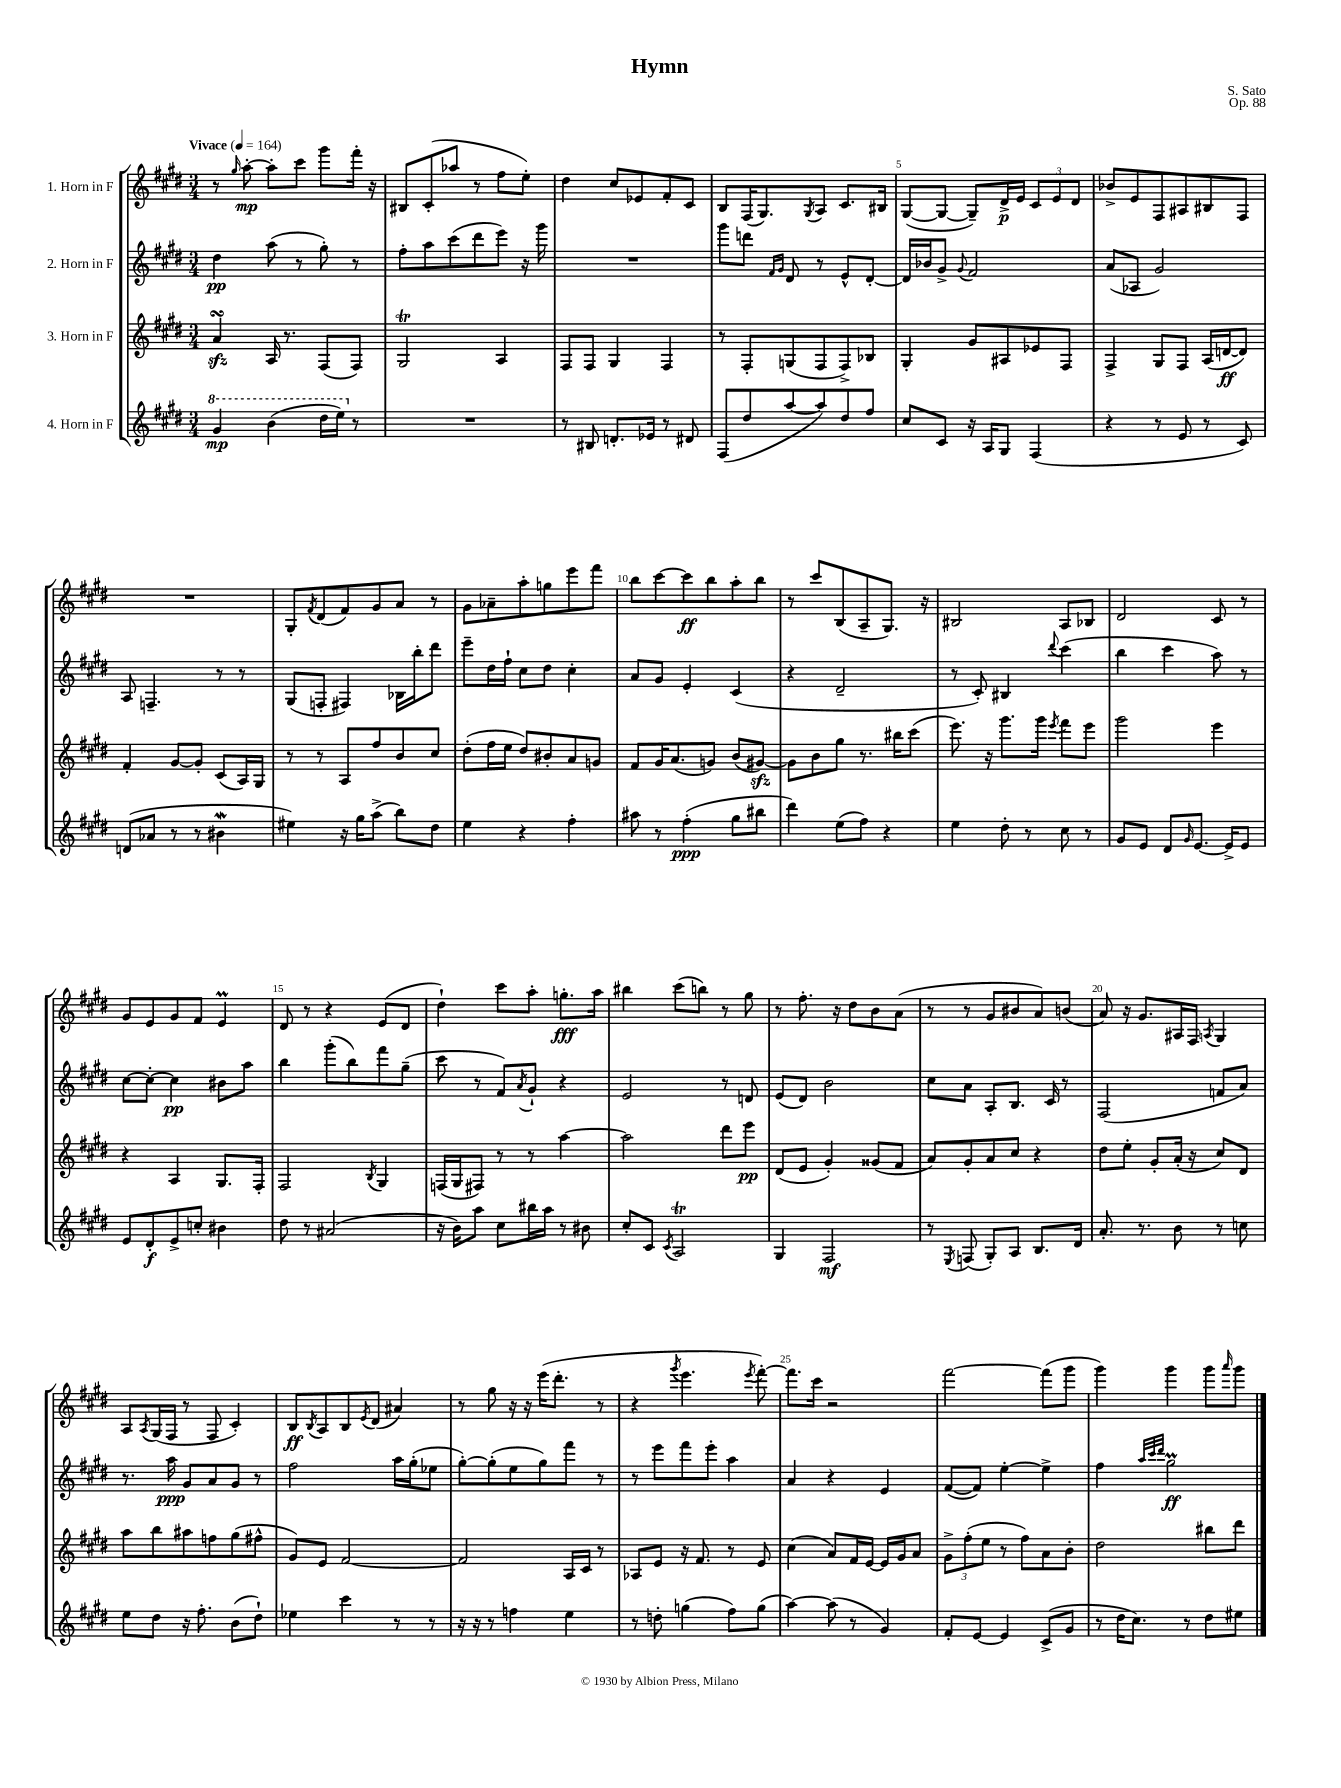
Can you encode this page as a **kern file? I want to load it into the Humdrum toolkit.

**kern	**dynam	**kern	**dynam	**kern	**dynam	**kern	**dynam
*part4	*part4	*part3	*part3	*part2	*part2	*part1	*part1
*staff4	*staff4	*staff3	*staff3	*staff2	*staff2	*staff1	*staff1
*I"4. Horn in F	*	*I"3. Horn in F	*	*I"2. Horn in F	*	*I"1. Horn in F	*
*clefG2	*	*clefG2	*	*clefG2	*	*clefG2	*
*k[f#c#g#d#]	*	*k[f#c#g#d#]	*	*k[f#c#g#d#]	*	*k[f#c#g#d#]	*
*M3/4	*	*M3/4	*	*M3/4	*	*M3/4	*
*MM164	*	*MM164	*	*MM164	*	*MM164	*
*8va	*	*	*	*	*	*	*
=1	=1	=1	=1	=1	=1	=1	=1
!	!	!	!	!	!	!LO:TX:a:B:t=Vivace	!
4gg#/	mp	4azzsSSs/	.	4dd#\	pp	8r	.
.	.	.	.	.	.	16qqgg#/	.
.	.	.	.	.	.	[8aa'\	mp
(4bb\	.	16A/	.	(8aa\	.	8aa'\L]	.
.	.	8.r	.	.	.	.	.
.	.	.	.	8r	.	8ccc#\J	.
16ddd#\LL	.	(8F#/L	.	8gg#'\)	.	8ggg#\L	.
16eee\JJ)	.	.	.	.	.	.	.
*X8va	*	*	*	*	*	*	*
8r	.	8F#/J)	.	8r	.	16fff#'\Jk	.
.	.	.	.	.	.	16r	.
=2	=2	=2	=2	=2	=2	=2	=2
2.r	.	2G#t/	.	8ff#'\L	.	8B#X/L	.
.	.	.	.	8aa\	.	(8c#'/	.
.	.	.	.	(8ccc#\	.	8aa-X/J	.
.	.	.	.	8ddd#\	.	8r	.
.	.	4A/	.	8eee\J)	.	8ff#\L	.
.	.	.	.	16r	.	8ee'\J)	.
.	.	.	.	16ggg#\	.	.	.
=3	=3	=3	=3	=3	=3	=3	=3
8r	.	8F#/L	.	2.r	.	4dd#\	.
8B#X/	.	8F#/J	.	.	.	.	.
8.dn'/L	.	4G#/	.	.	.	8cc#/L	.
.	.	.	.	.	.	8e-X/	.
16e-X/Jk	.	.	.	.	.	.	.
8r	.	4F#/	.	.	.	8f#'/	.
8d#X/	.	.	.	.	.	8c#/J	.
=4	=4	=4	=4	=4	=4	=4	=4
(8F#/L	.	8r	.	8ggg#\L	.	8B/L	.
8dd#/	.	8F#'/L	.	8dddn\J	.	(16F#/K	.
.	.	.	.	.	.	8.G#/)	.
.	.	.	.	16qqf#/LL	.	.	.
.	.	.	.	16qqg#/JJ	.	.	.
[8aa/	.	(8Gn/	.	8d#/	.	.	.
.	.	.	.	.	.	8qG#/	.
8aa/])	.	8F#/	.	8r	.	8A/J	.
8dd#/	.	8F#^/)	.	8e^^/L	.	8.c#/L	.
8ff#/J	.	8B-X/J	.	[8d#'/J	.	.	.
.	.	.	.	.	.	16B#X/Jk	.
=5	=5	=5	=5	=5	=5	=5	=5
8cc#/L	.	4G#'/	.	16d#/LL]	.	([8G#/L	.
.	.	.	.	16b-X/J	.	.	.
8c#/J	.	.	.	8g#^/J	.	8G#/J_	.
.	.	.	.	8qqg#/	.	.	.
16r	.	8g#/L	.	2f#/	.	8G#~/L])	.
16A/KL	.	.	.	.	.	.	.
8G#/J	.	8A#X/	.	.	.	16d#^/L	p
.	.	.	.	.	.	16e/JJ	.
(4F#/	.	8e-X/	.	.	.	12c#/L	.
.	.	.	.	.	.	12e/	.
.	.	8F#/J	.	.	.	.	.
.	.	.	.	.	.	12d#/J	.
=6	=6	=6	=6	=6	=6	=6	=6
4r	.	4F#^/	.	(8a/L	.	8b-X^/L	.
.	.	.	.	8A-X/J	.	8e/	.
8r	.	8G#/L	.	2g#/)	.	8F#/	.
8e/	.	8F#/J	.	.	.	8A#X/	.
8r	.	(16A/LL	.	.	.	8B#X/	.
.	.	[16dn/J	ff	.	.	.	.
8c#/)	.	8d/J])	.	.	.	8F#/J	.
!!LO:LB:g=z
=7	=7	=7	=7	=7	=7	=7	=7
(8dn/L	.	4f#'/	.	8A/	.	2.r	.
8a-X/J	.	.	.	4.Fn~/	.	.	.
8r	.	[8g#/L	.	.	.	.	.
8r	.	8g#'/J]	.	.	.	.	.
4b#XW\	.	(8c#/L	.	8r	.	.	.
.	.	16A/L)	.	8r	.	.	.
.	.	16G#/JJ	.	.	.	.	.
=8	=8	=8	=8	=8	=8	=8	=8
4ee#X\)	.	8r	.	(8G#/L	.	8G#'/L	.
.	.	.	.	.	.	8qf#/	.
.	.	8r	.	8Fn'/J	.	(8d#/	.
16r	.	8A/L	.	4F#X/)	.	8f#/)	.
16gg#\KL	.	.	.	.	.	.	.
(8aa^\J	.	8ff#/	.	.	.	8g#/	.
8bb\L)	.	8b/	.	16B-X\LL	.	8a/J	.
.	.	.	.	16bb'\J	.	.	.
8dd#\J	.	8cc#/J	.	8ddd#\J	.	8r	.
=9	=9	=9	=9	=9	=9	=9	=9
4ee\	.	(8dd#'\L	.	8eee~\L	.	8g#\L	.
.	.	16ff#\L	.	16dd#\L	.	8a-X~\	.
.	.	16ee\JJ	.	16ff#`\JJ	.	.	.
4r	.	8dd#/L)	.	8cc#\L	.	8aa'\	.
.	.	8b#X'/	.	8dd#\J	.	8ggn\	.
4ff#'\	.	8a/	.	4cc#'\	.	8eee\	.
.	.	8gn/J	.	.	.	8fff#\J	.
=10	=10	=10	=10	=10	=10	=10	=10
8aa#X\	.	8f#/L	.	8a/L	.	8bb\L	.
8r	.	16g#/K	.	8g#/J	.	[8ccc#\	.
.	.	(8.a/	.	.	.	.	.
(4ff#'\	ppp	.	.	4e'/	.	8ccc#\]	ff
.	.	8gn/J)	.	.	.	8bb\	.
8gg#\L	.	(8b/L	.	(4c#/	.	8aa'\	.
8bb#X\J	.	[8g#Xzz/J)	.	.	.	8bb\J	.
=11	=11	=11	=11	=11	=11	=11	=11
4ddd#\)	.	8g#\L]	.	4r	.	8r	.
.	.	8b\	.	.	.	8ccc#/L	.
(8ee\L	.	8gg#\J	.	2d#~/	.	(8B/	.
8ff#\J)	.	8.r	.	.	.	8A~/	.
4r	.	.	.	.	.	8.G#/J)	.
.	.	16bb#X\KL	.	.	.	.	.
.	.	(8ccc#\J	.	.	.	.	.
.	.	.	.	.	.	16r	.
=12	=12	=12	=12	=12	=12	=12	=12
4ee\	.	8.eee\)	.	8r	.	2B#X/	.
.	.	.	.	8c#'/)	.	.	.
.	.	16r	.	.	.	.	.
8dd#'\	.	8.ggg#\L	.	4B#X/	.	.	.
8r	.	.	.	.	.	.	.
.	.	16ggg#\Jk	.	.	.	.	.
.	.	8qeee/	.	8qqddd#/	.	.	.
8cc#\	.	8fff#\L	.	(4ccc#\	.	8A/L	.
8r	.	8eee\J	.	.	.	8B-X/J	.
=13	=13	=13	=13	=13	=13	=13	=13
8g#/L	.	2ggg#\	.	4bb\	.	2d#/	.
8e/J	.	.	.	.	.	.	.
8d#/L	.	.	.	4ccc#\	.	.	.
16qqg#/	.	.	.	.	.	.	.
[8.e/J	.	.	.	.	.	.	.
.	.	4eee\	.	8aa\)	.	8c#/	.
16e^/KL]	.	.	.	.	.	.	.
8e/J	.	.	.	8r	.	8r	.
!!LO:LB:g=z
=14	=14	=14	=14	=14	=14	=14	=14
8e/L	.	4r	.	[8cc#\L	.	8g#/L	.
8d#'/	f	.	.	8cc#'\J_	.	8e/	.
8e^/	.	4A/	.	4cc#\]	pp	8g#/	.
8ccn'/J	.	.	.	.	.	8f#/J	.
4b#X\	.	8.G#/L	.	8b#X\L	.	4eM/	.
.	.	.	.	8aa\J	.	.	.
.	.	16F#'/Jk	.	.	.	.	.
=15	=15	=15	=15	=15	=15	=15	=15
8dd#\	.	2F#/	.	4bb\	.	8d#/	.
8r	.	.	.	.	.	8r	.
(2a#X/	.	.	.	(8ggg#'\L	.	4r	.
.	.	.	.	8bb\)	.	.	.
.	.	8qB/	.	.	.	.	.
.	.	4G#/	.	8fff#\	.	(8e/L	.
.	.	.	.	(8gg#~\J	.	8d#/J	.
=16	=16	=16	=16	=16	=16	=16	=16
16r	.	(16Fn/LL	.	8ccc#\	.	4dd#`\)	.
16b\KL)	.	16G#/J	.	.	.	.	.
8aa\J	.	8F#X/J)	.	8r	.	.	.
8cc#\L	.	8r	.	8f#/L)	.	8ccc#\L	.
.	.	.	.	8qa/	.	.	.
16bb#X\L	.	8r	.	8g#`/J	.	8aa'\J	.
16aa\JJ	.	.	.	.	.	.	.
8r	.	[4aa\	.	4r	.	8.ggn'\L	fff
8b#X\	.	.	.	.	.	.	.
.	.	.	.	.	.	16aa\Jk	.
=17	=17	=17	=17	=17	=17	=17	=17
8cc#'/L	.	2aa\]	.	2e/	.	4bb#X\	.
8c#/J	.	.	.	.	.	.	.
8qc#/	.	.	.	.	.	.	.
2AT/	.	.	.	.	.	(8ccc#\L	.
.	.	.	.	.	.	8bbn\J)	.
.	.	8ddd#\L	.	8r	.	8r	.
.	.	8eee\J	pp	8dn/	.	8gg#\	.
=18	=18	=18	=18	=18	=18	=18	=18
4G#/	.	(8d#/L	.	(8e/L	.	8r	.
.	.	8e/J	.	8d#/J)	.	8.ff#'\	.
2F#/	mf	4g#'/)	.	2b\	.	.	.
.	.	.	.	.	.	16r	.
.	.	.	.	.	.	8dd#\L	.
.	.	(8g##X/L	.	.	.	8b\	.
.	.	8f#/J	.	.	.	(8a\J	.
=19	=19	=19	=19	=19	=19	=19	=19
8r	.	8a/L)	.	8cc#\L	.	8r	.
8qE/	.	.	.	.	.	.	.
(8Fn/	.	8g#'/	.	8a\J	.	8r	.
8G#'/L)	.	8a/	.	8A'/L	.	8g#/L	.
8A/J	.	8cc#/J	.	8.B/J	.	8b#X/	.
8.B/L	.	4r	.	.	.	8a/)	.
.	.	.	.	16c#/	.	.	.
.	.	.	.	8r	.	(8bn/J	.
16d#/Jk	.	.	.	.	.	.	.
=20	=20	=20	=20	=20	=20	=20	=20
8.a'/	.	8dd#\L	.	(2F#/	.	8a/)	.
.	.	8ee'\J	.	.	.	16r	.
8.r	.	.	.	.	.	8.g#/L	.
.	.	8g#'/L	.	.	.	.	.
8b\	.	(16a'/Jk	.	.	.	16A#X/L	.
.	.	16r	.	.	.	16F#/JJ	.
.	.	.	.	.	.	8qAn/	.
8r	.	8cc#/L)	.	8fn/L	.	4G#/	.
8ccn\	.	8d#/J	.	8a/J)	.	.	.
!!LO:LB:g=z
=21	=21	=21	=21	=21	=21	=21	=21
8ee\L	.	8aa\L	.	8.r	.	8A/L	.
.	.	.	.	.	.	8qA/	.
8dd#\J	.	8bb\	.	.	.	(16G#/L	.
.	.	.	.	16aa\	ppp	16F#/JJ	.
16r	.	8aa#X\	.	8g#/L	.	8r	.
8.ff#'\	.	.	.	.	.	.	.
.	.	8ffn\	.	8a/	.	8F#/	.
(8b\L	.	(8gg#\	.	8g#/J	.	4c#'/)	.
8dd#`\J)	.	8ff#X^^\J	.	8r	.	.	.
=22	=22	=22	=22	=22	=22	=22	=22
4ee-X\	.	8g#/L)	.	2ff#\	.	8B/L	ff
.	.	.	.	.	.	8qB/	.
.	.	8e/J	.	.	.	8A/	.
4ccc#\	.	[2f#/	.	.	.	8B/	.
.	.	.	.	.	.	8qe/	.
.	.	.	.	.	.	(8d#/J	.
8r	.	.	.	16aa\LL	.	4a#X/)	.
.	.	.	.	(16gg#'\J	.	.	.
8r	.	.	.	8ee-X\J	.	.	.
=23	=23	=23	=23	=23	=23	=23	=23
16r	.	2f#/]	.	[8gg#'\L)	.	8r	.
16r	.	.	.	.	.	.	.
8r	.	.	.	(8gg#'\]	.	8gg#\	.
4ffn\	.	.	.	8ee\	.	16r	.
.	.	.	.	.	.	16r	.
.	.	.	.	8gg#\)	.	(16eee\KL	.
.	.	.	.	.	.	8.ddd#'\J	.
4ee\	.	16A/LL	.	8fff#\J	.	.	.
.	.	16c#/JJ	.	.	.	.	.
.	.	8r	.	8r	.	8r	.
=24	=24	=24	=24	=24	=24	=24	=24
8r	.	8A-X/L	.	8r	.	4r	.
8ddn'\	.	8e/J	.	8eee\L	.	.	.
.	.	.	.	.	.	8qggg#/	.
(4ggn\	.	16r	.	8fff#\	.	4.eee\	.
.	.	8.f#/	.	.	.	.	.
.	.	.	.	8eee'\J	.	.	.
8ff#\L)	.	8r	.	4aa\	.	.	.
.	.	.	.	.	.	8qeee/	.
(8gg\J	.	8e/	.	.	.	[8fff#'\)	.
=25	=25	=25	=25	=25	=25	=25	=25
[4aa\)	.	(4cc#\	.	4a/	.	8.fff#\L]	.
.	.	.	.	.	.	16ccc#\Jk	.
(8aa\]	.	8a/L)	.	4r	.	2r	.
8r	.	16f#/L	.	.	.	.	.
.	.	[16e/JJ	.	.	.	.	.
4g#/)	.	16e/LL]	.	4e/	.	.	.
.	.	16g#/J	.	.	.	.	.
.	.	8a/J	.	.	.	.	.
=26	=26	=26	=26	=26	=26	=26	=26
8f#'/L	.	12g#^\L	.	([8f#/L	.	[2fff#\	.
.	.	(12ff#'\	.	.	.	.	.
[8e/J	.	.	.	8f#/J])	.	.	.
.	.	12ee\J	.	.	.	.	.
4e/]	.	8r	.	[4ee'\	.	.	.
.	.	8ff#\L)	.	.	.	.	.
(8c#^/L	.	8a\	.	4ee^\]	.	(8fff#\L]	.
8g#/J	.	8b'\J	.	.	.	8ggg#\J	.
=27	=27	=27	=27	=27	=27	=27	=27
8r	.	2dd#\	.	4ff#\	.	4ggg#\)	.
16dd#\KL	.	.	.	.	.	.	.
8.cc#\J)	.	.	.	.	.	.	.
.	.	.	.	32qqaa/LLL	.	.	.
.	.	.	.	32qqccc#/	.	.	.
.	.	.	.	32qqddd#/JJJ	.	.	.
.	.	.	.	2gg#m\	ff	4ggg#\	.
8r	.	.	.	.	.	.	.
8dd#\L	.	8bb#X\L	.	.	.	8ggg#\L	.
.	.	.	.	.	.	16qqaaa/	.
8ee#X\J	.	8ddd#\J	.	.	.	8ggg#\J	.
==	==	==	==	==	==	==	==
*-	*-	*-	*-	*-	*-	*-	*-
